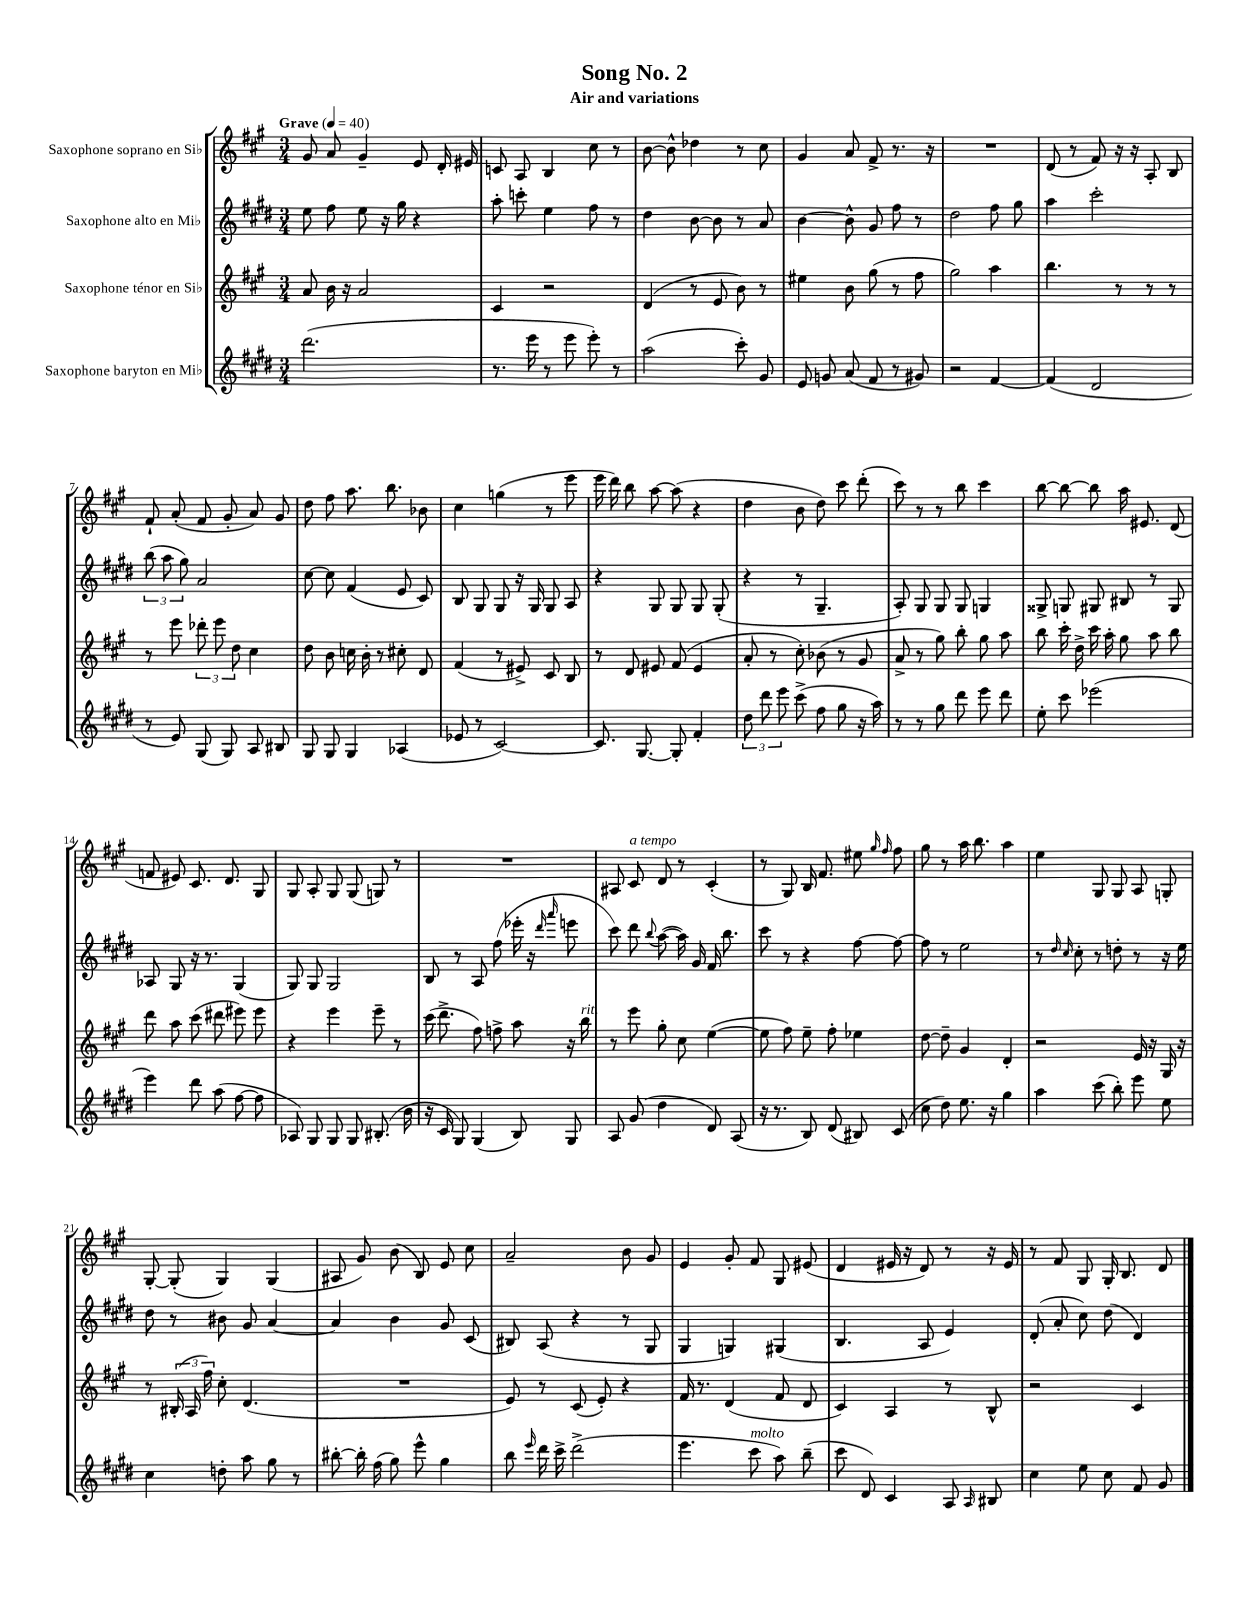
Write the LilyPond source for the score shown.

\header { title = "Song No. 2" subtitle = "Air and variations" }
<<
\new StaffGroup <<
\new Staff = "s0" \with { instrumentName = "Saxophone soprano en Sib" } {
    \clef treble \key a \major \numericTimeSignature \time 3/4 \tempo "Grave" 4 = 40
    \autoBeamOff gis'8 a'8 gis'4-- e'8 d'16-. eis'16 |
    c'8 a8 b4 cis''8 r8 |
    b'8~ b'8-^ des''4 r8 cis''8 |
    gis'4 a'8 fis'8-> r8. r16 |
    R2. |
    d'8( r8 fis'8) r16 r16 a8-. b8 |
    fis'8-! a'8-.( fis'8 gis'8-. a'8) gis'8 |
    d''8 fis''8 a''8. b''8. bes'8 |
    cis''4 g''4( r8 e'''8 |
    e'''16 d'''16) b''8 a''8~ a''8( r4 |
    d''4 b'8 d''8) cis'''8 d'''8-.( |
    cis'''8) r8 r8 b''8 cis'''4 |
    b''8~ b''8~ b''8 a''16 eis'8. d'8( |
    f'8 eis'8) cis'8. d'8. gis8 |
    gis8 a8-. gis8 gis8( g8) r8 |
    R2. |
    ais8 cis'8^\markup { \italic "a tempo" } d'8 r8 cis'4-.( |
    r8 gis8) b16 fis'8. eis''8 \grace { gis''16 fis''16 } fis''8 |
    gis''8 r8 a''16 b''8. a''4 |
    e''4 gis8 gis8 a8 g8-. |
    gis8~-. gis8-.( gis4) gis4( |
    ais8 gis'8) b'8( b8) e'8 cis''8 |
    a'2-- b'8 gis'8 |
    e'4 gis'8-. fis'8 gis8 eis'8( |
    d'4 eis'16 r16 d'8) r8 r16 eis'16 |
    r8 fis'8 gis8 gis16-. b8. d'8 \bar "|." |
}
\new Staff = "s1" \with { instrumentName = "Saxophone alto en Mib" } {
    \clef treble \key e \major \numericTimeSignature \time 3/4
    \autoBeamOff e''8 fis''8 e''8 r16 gis''16 r4 |
    a''8-. c'''8-. e''4 fis''8 r8 |
    dis''4 b'8~ b'8 r8 a'8 |
    b'4~ b'8-^ gis'8 fis''8 r8 |
    dis''2 fis''8 gis''8 |
    a''4 cis'''2-. |
    \tuplet 3/2 { b''8( a''8 gis''8) } a'2 |
    cis''8~ cis''8 fis'4( e'8 cis'8) |
    b8 gis8 gis8 r16 gis16 gis8 a8 |
    r4 gis8 gis8 gis8 gis8-.( |
    r4 r8 gis4.-- |
    a8-.) gis8 gis8 gis8 g4 |
    gisis8-> g8 gis8 bis8 r8 gis8 |
    aes8 gis8 r16 r8. gis4( |
    gis8) gis8 gis2 |
    b8 r8 a8 fis''8( ees'''16-. r16 \grace { dis'''16 a'''16 } e'''8 |
    cis'''8) dis'''8 \appoggiatura { b''8 } a''8~( a''16) gis'16 fis'16 b''8. |
    cis'''8 r8 r4 fis''8~ fis''8~ |
    fis''8 r8 e''2 |
    r8 \grace { dis''16 cis''16 } cis''8-. r8 d''8-. r8 r16 e''16 |
    dis''8 r8 bis'8 gis'8 a'4~ |
    a'4 b'4 gis'8 cis'8( |
    bis8) a8( r4 r8 gis8 |
    gis4 g4) gis4( |
    b4. a8 e'4) |
    dis'8-.( a'8-. cis''8) dis''8( dis'4) \bar "|." |
}
\new Staff = "s2" \with { instrumentName = "Saxophone ténor en Sib" } {
    \clef treble \key a \major \numericTimeSignature \time 3/4
    \autoBeamOff a'8 b'16 r16 a'2 |
    cis'4 r2 |
    d'4( r8 e'8 b'8) r8 |
    eis''4 b'8 gis''8( r8 fis''8 |
    gis''2) a''4 |
    b''4. r8 r8 r8 |
    r8 e'''8 \tuplet 3/2 { des'''8-. e'''8 d''8 } cis''4 |
    d''8 b'8 c''16 b'16-. r8 cis''8-. d'8 |
    fis'4( r8 eis'8->) cis'8 b8 |
    r8 d'8 eis'8 fis'8( eis'4 |
    a'8-. r8 cis''8-.) bes'8( r8 gis'8 |
    a'8-> r8 gis''8) b''8-. gis''8 a''8 |
    b''8 cis'''16-. d''16-> cis'''16 a''16-. gis''8 a''8 b''8 |
    d'''8 a''8 cis'''8( dis'''8 eis'''8) eis'''8 |
    r4 e'''4 e'''8-- r8 |
    cis'''16( d'''8.-> fis''8) f''8-> a''8 r16 b''16^\markup { \italic "rit." } |
    r8 e'''8 gis''8-. cis''8 e''4~( |
    e''8 fis''8) e''8-- fis''8-. ees''4 |
    d''8~ d''8-- gis'4 d'4-. |
    r2 e'16 r16 gis16 r16 |
    r8 \tuplet 3/2 { bis16-.( a16 fis''16) } cis''8-. d'4.( |
    R2. |
    e'8) r8 cis'8( e'8-.) r4 |
    fis'16 r8. d'4( fis'8 d'8 |
    cis'4) a4 r8 b8-^ |
    r2 cis'4 \bar "|." |
}
\new Staff = "s3" \with { instrumentName = "Saxophone baryton en Mib" } {
    \clef treble \key e \major \numericTimeSignature \time 3/4
    \autoBeamOff dis'''2.( |
    r8. e'''16 r8 e'''8 e'''8-.) r8 |
    a''2( cis'''8-.) gis'8 |
    e'8 g'8 a'8( fis'8 r8 gis'8) |
    r2 fis'4~ |
    fis'4( dis'2 |
    r8 e'8) gis8( gis8) a8 bis8 |
    gis8 gis8 gis4 aes4( |
    ees'8 r8 cis'2~) |
    cis'8. gis8.~ gis8-. fis'4-. |
    \tuplet 3/2 { dis''8 dis'''8 e'''8 } cis'''8->( fis''8 gis''8 r16 a''16) |
    r8 r8 gis''8 dis'''8 e'''8 dis'''8 |
    e''8-. cis'''8 ees'''2( |
    e'''4) dis'''8 a''8( fis''8~ fis''8 |
    aes8) gis8 gis8 gis8 bis8.-.( b'16 |
    r16 cis'16 gis8) gis4( b8) gis8 |
    a8 gis'8( dis''4 dis'8) a8( |
    r16 r8. b8) dis'8( bis8) cis'8( |
    cis''8 dis''8) e''8. r16 gis''4 |
    a''4 cis'''8( b''8-.) e'''8 e''8 |
    cis''4 d''8-. a''8 gis''8 r8 |
    bis''8~-. bis''16-. fis''16( gis''8) e'''8-^ gis''4 |
    b''8 \grace { e'''16 } dis'''16 cis'''16-> dis'''2->( |
    e'''4. cis'''8^\markup { \italic "molto" } a''8) b''8--( |
    cis'''8 dis'8) cis'4 a8 \grace { a16 } bis8 |
    cis''4 e''8 cis''8 fis'8 gis'8 \bar "|." |
}
>>
>>
